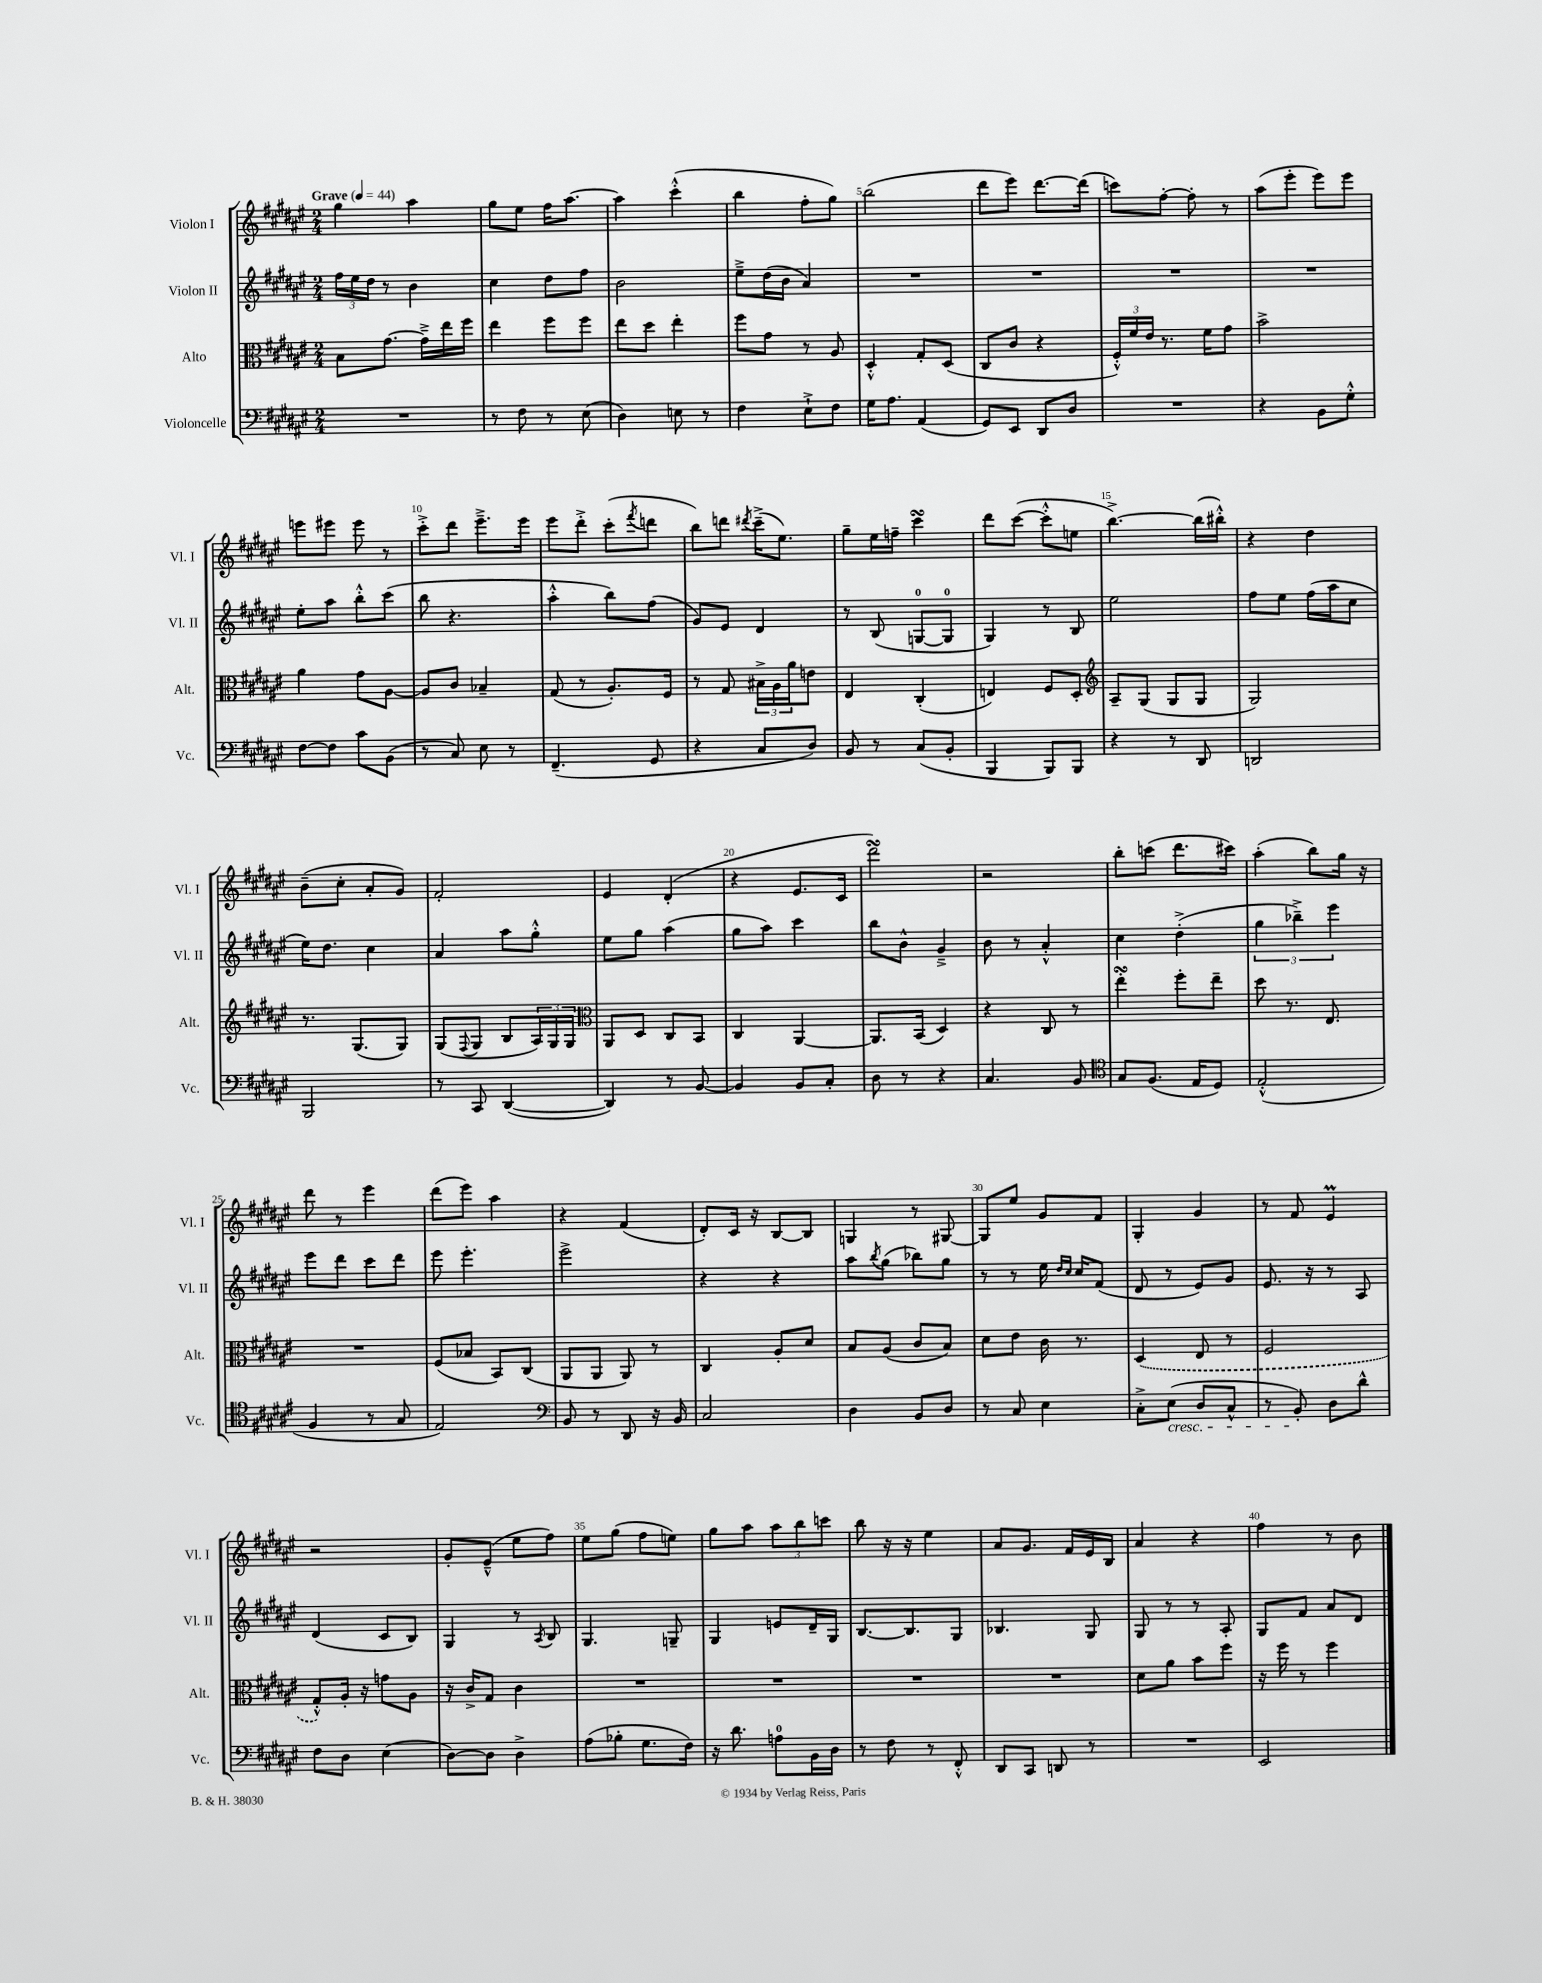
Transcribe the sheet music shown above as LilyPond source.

<<
\new StaffGroup <<
\new Staff = "s0" \with { instrumentName = "Violon I" shortInstrumentName = "Vl. I" } {
    \clef treble \key fis \major \numericTimeSignature \time 2/4 \tempo "Grave" 4 = 44
    gis''4 ais''4 |
    gis''8 eis''8 fis''16 ais''8.~ |
    ais''4 cis'''4-.-^( |
    b''4 fis''8-. gis''8) |
    b''2( |
    dis'''8 eis'''8) dis'''8.~ dis'''16( |
    c'''8) fis''8~-. fis''8-. r8 |
    ais''8( eis'''8-. eis'''8) eis'''8 |
    e'''8 eis'''8 eis'''8 r8 |
    cis'''8-.-> dis'''8 eis'''8.---> eis'''16 |
    eis'''8 dis'''8-.-> cis'''8-.( \acciaccatura { fis'''8 } d'''8 |
    b''8) d'''8 \acciaccatura { dis'''8 } cis'''16--->( eis''8.) |
    gis''8-- eis''16 f''16-- cis'''4\turn |
    dis'''8 cis'''8~( cis'''8-.-^ e''8 |
    b''4.~->) b''16( bis''16-.-^) |
    r4 dis''4 |
    b'8--( cis''8-. ais'8-. gis'8) |
    fis'2-. |
    eis'4 dis'4-.( |
    r4 eis'8. cis'16 |
    dis'''2\turn) |
    r2 |
    b''8-. c'''8( dis'''8. cis'''16) |
    ais''4-.( b''8) gis''16 r16 |
    dis'''8 r8 eis'''4 |
    dis'''8( eis'''8) ais''4 |
    r4 fis'4( |
    dis'8-.) cis'16 r16 b8~ b8 |
    g4 r8 gis8~ |
    gis8 eis''8 gis'8 fis'8 |
    gis4-. gis'4 |
    r8 fis'8 eis'4\prall |
    r2 |
    gis'8-. eis'8---^( eis''8 fis''8) |
    eis''8 gis''8( fis''8 e''8) |
    gis''8 ais''8 \tuplet 3/2 { ais''8 b''8 c'''8 } |
    b''8 r16 r16 eis''4 |
    ais'8 gis'8. fis'16 eis'16 b16 |
    ais'4 r4 |
    fis''4 r8 b'8 \bar "|." |
}
\new Staff = "s1" \with { instrumentName = "Violon II" shortInstrumentName = "Vl. II" } {
    \clef treble \key fis \major \numericTimeSignature \time 2/4
    \tuplet 3/2 { fis''16 eis''16 dis''16 } r8 b'4 |
    cis''4 dis''8 fis''8 |
    b'2 |
    eis''8---> dis''16( b'16 ais'4) |
    R2 |
    R2 |
    R2 |
    R2 |
    eis''8-. ais''8 b''8-.-^ cis'''8( |
    b''8 r4. |
    ais''4-.-^ b''8) fis''8( |
    gis'8) eis'8 dis'4 |
    r8 b8( g8-0~ g8-0 |
    gis4) r8 b8 |
    eis''2 |
    fis''8 eis''8 fis''16( ais''16 cis''8 |
    eis''16) dis''8. cis''4 |
    ais'4 ais''8 gis''8-.-^ |
    eis''8 gis''8 ais''4( |
    gis''8 ais''8) cis'''4 |
    b''8 b'8-^ gis'4---> |
    b'8 r8 ais'4-.-^ |
    cis''4 dis''4-.->( |
    \tuplet 3/2 { gis''4 bes''4--->) eis'''4 } |
    eis'''8 dis'''8 cis'''8 dis'''8 |
    eis'''8 eis'''4.-. |
    eis'''2-> |
    r4 r4 |
    ais''8 \acciaccatura { b''8 } gis''8( bes''8) gis''8 |
    r8 r8 eis''16 \grace { dis''16 cis''16 } cis''16 fis'8( |
    dis'8 r8 eis'8) gis'8 |
    eis'8. r16 r8 ais8 |
    dis'4( cis'8 b8) |
    gis4 r8 \acciaccatura { ais8 } b8 |
    gis4. g8-- |
    gis4 e'8 dis'16-- gis16 |
    b8.~ b8. gis8 |
    bes4. gis8 |
    gis8 r8 r8 ais8-. |
    gis8 fis'8 ais'8 dis'8 \bar "|." |
}
\new Staff = "s2" \with { instrumentName = "Alto" shortInstrumentName = "Alt." } {
    \clef alto \key fis \major \numericTimeSignature \time 2/4
    b8 gis'8.~ gis'16---> eis''16 fis''16 |
    eis''4 fis''8 fis''8 |
    eis''8 dis''8 eis''4-. |
    fis''8 gis'8 r8 ais8 |
    dis4-.-^ gis8-. dis8( |
    cis8 cis'8 r4 |
    \tuplet 3/2 { fis16-.-^) fis'16 eis'16 } r8. fis'16 gis'8 |
    b'2-> |
    ais'4 gis'8 ais8~ |
    ais8 cis'8 bes4-- |
    gis8( r8 ais8.-.) fis16 |
    r8 gis8 \tuplet 3/2 { bis16-> ais16 ais'16 } e'8 |
    eis4 cis4-.( |
    e4) fis8 dis8-. |
    \clef treble ais8-- gis8( gis8 gis8 |
    gis2) |
    r8. gis8.( gis8) |
    gis8( \appoggiatura { fis8 } gis8 b8 \tuplet 3/2 { ais16) gis16 gis16 } |
    \clef alto ais,8 dis8 cis8 b,8 |
    cis4 ais,4~ |
    ais,8. b,16( dis4) |
    r4 cis8 r8 |
    eis''4-.\turn fis''8-. eis''8-- |
    dis''8 r8. eis8. |
    R2 |
    fis8( bes8 b,8) cis8( |
    ais,8 ais,8 ais,8) r8 |
    cis4 ais8-. dis'8 |
    b8 ais8( cis'8 b8) |
    dis'8 eis'8 cis'16 r8. |
    \once \slurDashed dis4( eis8 r8 |
    fis2 |
    gis8-.-^) ais16-. r16 g'8 ais8 |
    r16 cis'16-> gis8 cis'4 |
    R2 |
    R2 |
    R2 |
    R2 |
    dis'8 ais'8 b'8 fis''8 |
    r16 fis''16 r8 fis''4 \bar "|." |
}
\new Staff = "s3" \with { instrumentName = "Violoncelle" shortInstrumentName = "Vc." } {
    \clef bass \key fis \major \numericTimeSignature \time 2/4
    R2 |
    r8 fis8 r8 eis8( |
    dis4) e8 r8 |
    fis4 eis8-!-> fis8 |
    gis16 ais8. ais,4( |
    gis,8) eis,8 dis,8 dis8 |
    R2 |
    r4 b,8 gis8-.-^ |
    fis8~ fis8 cis'8 b,8( |
    r8 cis8) eis8 r8 |
    fis,4.--( gis,8 |
    r4 cis8 dis8) |
    b,8 r8 cis8( b,8-. |
    b,,4 b,,8) b,,8 |
    r4 r8 dis,8 |
    d,2 |
    b,,2 |
    r8 cis,8 dis,4~( |
    dis,4) r8 b,8~ |
    b,4 b,8 cis8-. |
    dis8 r8 r4 |
    cis4. b,8 |
    \clef tenor gis8 fis8.( eis16 dis8) |
    eis2-.-^( |
    fis4 r8 gis8 |
    eis2) |
    \clef bass b,8 r8 dis,8 r16 b,16 |
    cis2 |
    dis4 b,8 dis8 |
    r8 cis8 eis4 |
    cis8-.-> eis8\cresc( dis8 cis8-^ |
    r8 b,8-.\!) dis8 dis'8-^ |
    fis8 dis8 eis4( |
    dis8~) dis8 dis4-> |
    ais8( bes8-. gis8. fis16) |
    r16 dis'8. a8-0 b,16 dis16 |
    r8 fis8 r8 fis,8-.-^ |
    dis,8 cis,8 d,8 r8 |
    R2 |
    eis,2 \bar "|." |
}
>>
>>
\layout { \context { \Score \override BarNumber.break-visibility = ##(#f #t #t) barNumberVisibility = #(every-nth-bar-number-visible 5) } }
